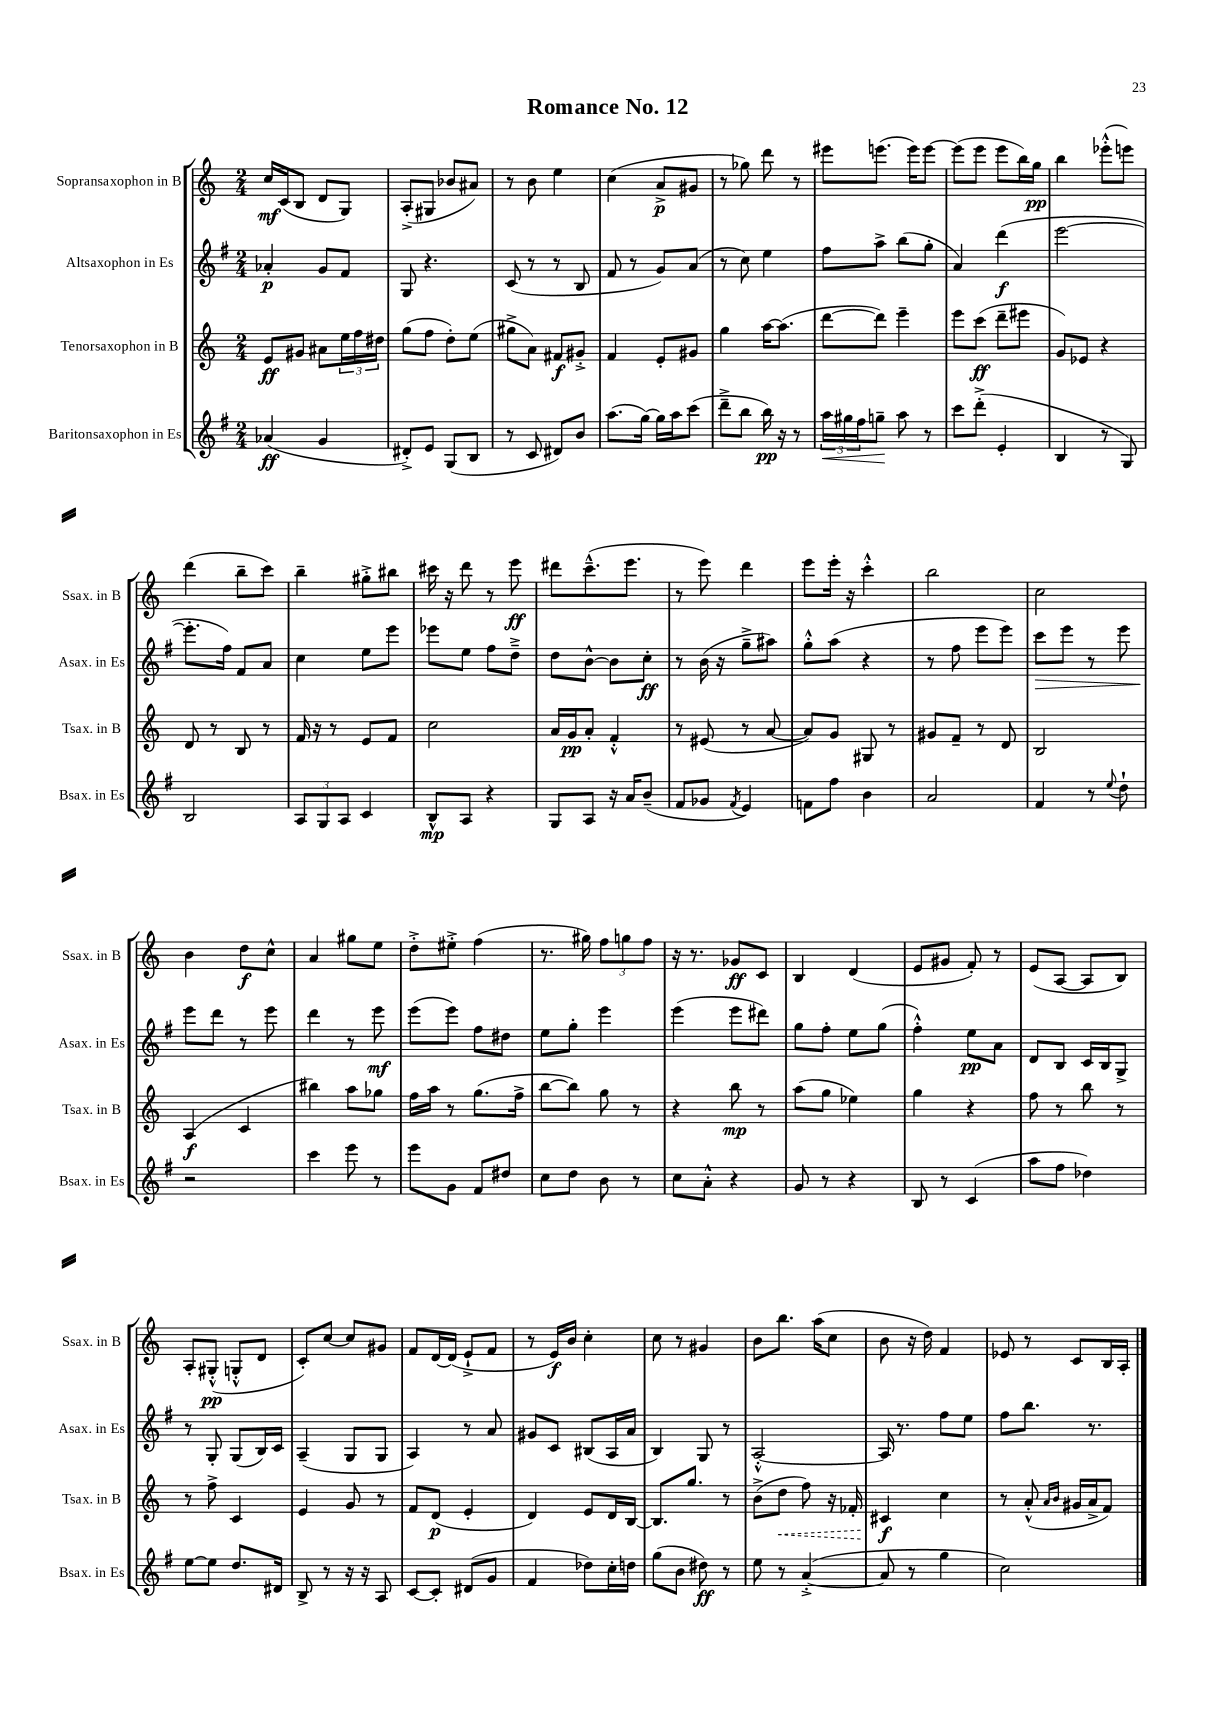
\header { title = "Romance No. 12" }
<<
\new StaffGroup <<
\new Staff = "s0" \with { instrumentName = "Sopransaxophon in B" shortInstrumentName = "Ssax. in B" } {
    \clef treble \key c \major \numericTimeSignature \time 2/4
    c''16\mf c'16( b8 d'8 g8) |
    a8-.->( gis8 bes'8 ais'8) |
    r8 b'8 e''4 |
    c''4( a'8->\p gis'8 |
    r8 ges''8) d'''8 r8 |
    eis'''8 e'''8.( e'''16) e'''8~ |
    e'''8( e'''8 e'''8 b''16) g''16\pp |
    b''4 ees'''8-.-^( e'''8) |
    d'''4( b''8-- c'''8) |
    b''4-- gis''8-.-> bis''8 |
    cis'''16 r16 d'''8 r8 e'''8\ff |
    dis'''8 c'''8.---^( e'''8. |
    r8 e'''8) d'''4 |
    e'''8 e'''16-. r16 c'''4-.-^ |
    b''2 |
    c''2 |
    b'4 d''8\f c''8-^ |
    a'4 gis''8 e''8 |
    d''8-.-> eis''8-.-> f''4( |
    r8. gis''16) \tuplet 3/2 { f''8 g''8 f''8 } |
    r16 r8. ges'8\ff c'8 |
    b4 d'4( |
    e'8 gis'8 f'8-.) r8 |
    e'8( a8~ a8 b8) |
    a8-. gis8-.-^\pp( g8-.-^ d'8 |
    c'8-.) c''8~ c''8 gis'8 |
    f'8 d'16~ d'16( e'8-!-> f'8 |
    r8 e'16\f) b'16 c''4-. |
    c''8 r8 gis'4 |
    b'8 b''8. a''16( c''8 |
    b'8 r16 d''16) f'4 |
    ees'8 r8 c'8 b16 a16-. \bar "|." |
}
\new Staff = "s1" \with { instrumentName = "Altsaxophon in Es" shortInstrumentName = "Asax. in Es" } {
    \clef treble \key g \major \numericTimeSignature \time 2/4
    aes'4-.\p g'8 fis'8 |
    g8 r4. |
    c'8( r8 r8 b8 |
    fis'8 r8 g'8) a'8( |
    r8 c''8) e''4 |
    fis''8 a''8-> b''8( g''8-. |
    a'4) d'''4\f( |
    e'''2~ |
    e'''8.-. fis''16) fis'8 a'8 |
    c''4 e''8 e'''8 |
    ees'''8 e''8 fis''8 d''8---> |
    d''8 b'8~-^ b'8 c''8-.\ff |
    r8 b'16( r16 g''8---> ais''8) |
    g''8-.-^ a''8( r4 |
    r8 fis''8 e'''8 e'''8) |
    c'''8\> e'''8 r8 e'''8 |
    e'''8\! d'''8 r8 e'''8 |
    d'''4 r8 e'''8\mf |
    e'''8( e'''8) fis''8 dis''8 |
    e''8 g''8-. e'''4 |
    e'''4( e'''8 dis'''8) |
    g''8 fis''8-. e''8 g''8( |
    fis''4-.-^) e''8\pp a'8 |
    d'8 b8 c'16 b16 g8-> |
    r8 g8-. g8( b16) c'16 |
    a4--( g8 g8 |
    a4) r8 a'8 |
    gis'8 c'8 bis8( a16 a'16 |
    b4) g8 r8 |
    a2~-.-^ |
    a16 r8. fis''8 e''8 |
    fis''8 b''8. r8. \bar "|." |
}
\new Staff = "s2" \with { instrumentName = "Tenorsaxophon in B" shortInstrumentName = "Tsax. in B" } {
    \clef treble \key c \major \numericTimeSignature \time 2/4
    e'8\ff gis'8 ais'8 \tuplet 3/2 { e''16 f''16 dis''16 } |
    g''8( f''8 d''8-.) e''8( |
    gis''8-> a'8) fis'8\f gis'8-.-> |
    f'4 e'8-. gis'8 |
    g''4 a''16~ a''8.( |
    d'''8~ d'''8) e'''4-- |
    e'''8 c'''8\ff( d'''8-- eis'''8 |
    g'8) ees'8 r4 |
    d'8 r8 b8 r8 |
    f'16 r16 r8 e'8 f'8 |
    c''2 |
    a'16 g'16\pp a'8-. f'4-.-^ |
    r8 eis'8( r8 a'8~ |
    a'8) g'8 gis8 r8 |
    gis'8 f'8-- r8 d'8 |
    b2 |
    a4\f( c'4 |
    bis''4) a''8 ges''8 |
    f''16 a''16 r8 g''8.( f''16-> |
    b''8~ b''8) g''8 r8 |
    r4 b''8\mp r8 |
    a''8( g''8 ees''4) |
    g''4 r4 |
    f''8 r8 b''8 r8 |
    r8 f''8-> c'4 |
    e'4 g'8 r8 |
    f'8 d'8\p( e'4-. |
    d'4) e'8 d'16 b16~ |
    b8. g''8. r8 |
    b'8->( \once \override Hairpin.style = #'dashed-line d''8\< f''8) r16 fes'16-. |
    cis'4\f\! c''4 |
    r8 a'8-.-^( \grace { a'16 b'16 } gis'16 a'16-> f'8) \bar "|." |
}
\new Staff = "s3" \with { instrumentName = "Baritonsaxophon in Es" shortInstrumentName = "Bsax. in Es" } {
    \clef treble \key g \major \numericTimeSignature \time 2/4
    aes'4\ff( g'4 |
    dis'8-.->) e'8 g8( b8 |
    r8 c'8 dis'8) b'8 |
    a''8.( g''16~) g''16 a''16 c'''8( |
    d'''8---> b''8 b''16\pp) r16 r8 |
    \tuplet 3/2 { a''16\< gis''16 fis''16 } g''8--\! a''8 r8 |
    c'''8 d'''8-.->( e'4-. |
    b4 r8 g8) |
    b2 |
    \tuplet 3/2 { a8 g8 a8 } c'4 |
    b8-^\mp a8 r4 |
    g8 a8 r16 a'16 b'8--( |
    fis'8 ges'8 \acciaccatura { fis'8 } e'4) |
    f'8 fis''8 b'4 |
    a'2 |
    fis'4 r8 \appoggiatura { e''8 } d''8-! |
    r2 |
    c'''4 e'''8 r8 |
    e'''8 g'8 fis'8 dis''8 |
    c''8 d''8 b'8 r8 |
    c''8 a'8-.-^ r4 |
    g'8 r8 r4 |
    b8 r8 c'4( |
    a''8 fis''8 des''4) |
    e''8~ e''8 d''8. dis'16 |
    b8-> r8 r16 r16 a8 |
    c'8~ c'8-. dis'8( g'8 |
    fis'4 des''8) c''16-. d''16 |
    g''8( b'8 dis''8\ff) r8 |
    e''8 r8 a'4~-.->( |
    a'8 r8 g''4 |
    c''2) \bar "|." |
}
>>
>>
\layout { \context { \Score \remove "Bar_number_engraver" } }
